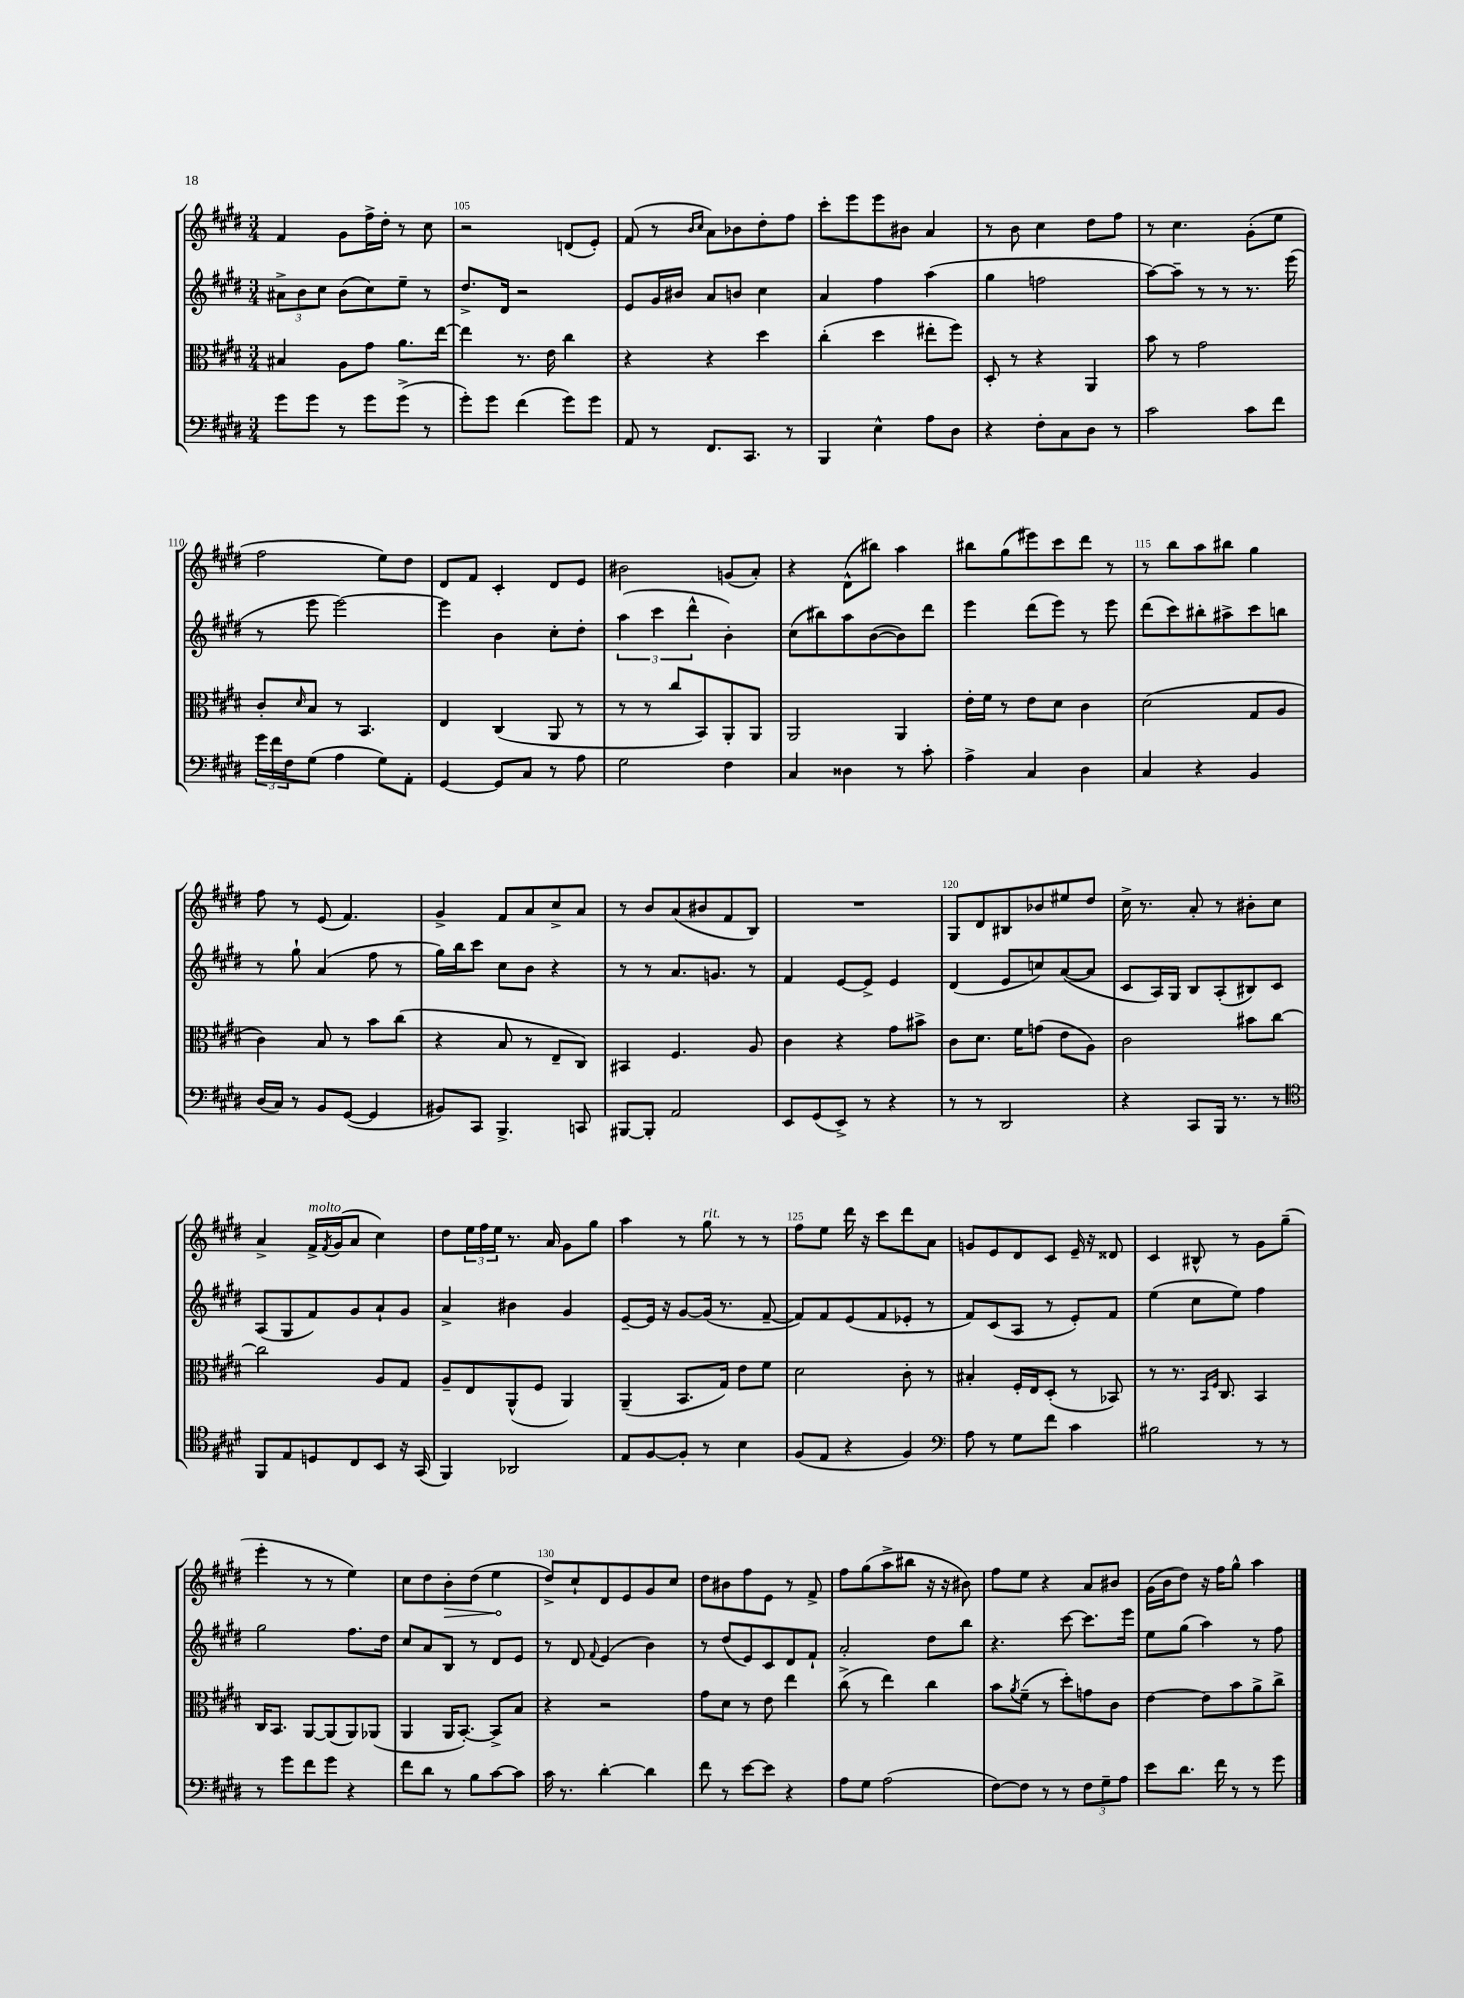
<<
\new StaffGroup <<
\new Staff = "s0" {
    \clef treble \key e \major \numericTimeSignature \time 3/4
    fis'4 gis'8 fis''16-> dis''16-. r8 cis''8 |
    r2 d'8( e'8-.) |
    fis'8( r8 \grace { b'16 cis''16 } a'8) bes'8 dis''8-. fis''8 |
    cis'''8-. e'''8 e'''8 bis'8 a'4 |
    r8 b'8 cis''4 dis''8 fis''8 |
    r8 cis''4. gis'8-.( e''8 |
    fis''2 e''8) dis''8 |
    dis'8 fis'8 cis'4-. dis'8 e'8 |
    bis'2 g'8( a'8-.) |
    r4 dis'8-^( bis''8) a''4 |
    bis''8 gis''8( eis'''8) cis'''8 dis'''8 r8 |
    r8 b''8 a''8 bis''8 gis''4 |
    fis''8 r8 e'8( fis'4.) |
    gis'4-> fis'8 a'8 cis''8-> a'8 |
    r8 b'8 a'8( bis'8 fis'8 b8) |
    R2. |
    gis8 dis'8 bis8 bes'8 eis''8 dis''8 |
    cis''16-> r8. a'8-. r8 bis'8-. cis''8 |
    a'4-> fis'16->^\markup { \italic "molto" } \acciaccatura { fis'8 } gis'16( a'8 cis''4) |
    dis''8 \tuplet 3/2 { e''16 fis''16 e''16 } r8. a'16 gis'8 gis''8 |
    a''4 r8 gis''8^\markup { \italic "rit." } r8 r8 |
    fis''8 e''8 dis'''16 r16 cis'''8 dis'''8 a'8 |
    g'8 e'8 dis'8 cis'8 e'16-- r16 disis'8 |
    cis'4 bis8-^ r8 gis'8 gis''8--( |
    e'''4-. r8 r8 e''4) |
    cis''8 dis''8 \once \override Hairpin.circled-tip = ##t b'8-.\> dis''8( e''4\! |
    dis''8->) cis''8-! dis'8 e'8 gis'8 cis''8 |
    dis''8 bis'8 fis''8 e'8 r8 fis'8-> |
    fis''8 gis''8( a''8-> bis''8 r16 r16 bis'8) |
    fis''8 e''8 r4 a'8 bis'8 |
    gis'16( b'16 dis''8) r16 fis''16 gis''8-^ a''4 \bar "|." |
}
\new Staff = "s1" {
    \clef treble \key e \major \numericTimeSignature \time 3/4
    \tuplet 3/2 { ais'8-> b'8 cis''8 } b'8( cis''8) e''8-- r8 |
    dis''8.-> dis'16 r2 |
    e'8 gis'16 bis'16 a'8 b'8 cis''4 |
    a'4 fis''4 a''4( |
    gis''4 f''2 |
    a''8~) a''8-- r8 r8 r8. e'''16( |
    r8 e'''8 e'''2~) |
    e'''4 b'4 cis''8-. dis''8-. |
    \tuplet 3/2 { a''4( cis'''4 dis'''4-^ } b'4-.) |
    cis''8( bis''8) a''8 b'8~( b'8) dis'''8 |
    e'''4 dis'''8( e'''8) r8 e'''8 |
    dis'''8( cis'''8) bis''8-. ais''8-> cis'''8 b''8 |
    r8 gis''8-! a'4( fis''8 r8 |
    gis''16) b''16 cis'''8 cis''8 b'8 r4 |
    r8 r8 a'8. g'8. r8 |
    fis'4 e'8~ e'8-> e'4 |
    dis'4( e'8 c''8) a'8~( a'8 |
    cis'8 a16) gis16 b8 a8-.( bis8) cis'8 |
    a8( gis8 fis'8) gis'8 a'8-! gis'8 |
    a'4-> bis'4 gis'4 |
    e'8~-- e'16 r16 gis'8~ gis'16( r8. fis'8~-- |
    fis'8) fis'8 e'8( fis'8 ees'8-. r8 |
    fis'8) cis'8( a8 r8 e'8-.) fis'8 |
    e''4( cis''8 e''8) fis''4 |
    gis''2 fis''8. dis''16 |
    cis''8 a'8 b8 r8 dis'8 e'8 |
    r8 dis'8 \appoggiatura { fis'8 } e'4( b'4) |
    r8 dis''8( e'8) cis'8 dis'8 fis'8-! |
    a'2-. dis''8 b''8 |
    r4. cis'''8~ cis'''8. e'''16 |
    e''8 gis''8( a''4) r8 fis''8 \bar "|." |
}
\new Staff = "s2" {
    \clef alto \key e \major \numericTimeSignature \time 3/4
    bis4 a8 gis'8 a'8. e''16~ |
    e''4 r8. e'16 cis''4 |
    r4 r4 dis''4 |
    cis''4-.( dis''4 eis''8-. fis''8) |
    dis8-. r8 r4 a,4 |
    b'8 r8 gis'2 |
    cis'8-. \grace { dis'16 } b8 r8 b,4. |
    e4 cis4( a,8 r8 |
    r8 r8 cis''8 b,8) a,8-. a,8 |
    a,2 a,4 |
    e'16-. fis'16 r8 e'8 dis'8 cis'4 |
    dis'2( gis8 a8 |
    cis'4) b8 r8 b'8 cis''8( |
    r4 b8 r8 e8-- cis8) |
    bis,4 fis4. a8 |
    cis'4 r4 gis'8 bis'8-> |
    cis'8 dis'8. fis'16 g'8( e'8 a8) |
    cis'2 bis'8 cis''8~ |
    cis''2 a8 gis8 |
    a8-- e8 a,8-^( fis8 a,4) |
    a,4--( b,8. gis16) e'8 fis'8 |
    dis'2 cis'8-. r8 |
    bis4-. fis16-. e16 dis8-.( r8 bes,8) |
    r8 r8. \grace { b,16 fis16 } cis8. b,4 |
    cis16 b,8. a,8~ a,8( a,8) aes,8( |
    a,4 a,16 b,8.~-.) b,8-> b8 |
    r4 r2 |
    gis'8 dis'8 r8 e'8 e''4 |
    cis''8->( r8 e''4) cis''4 |
    b'8 \acciaccatura { a'8 } fis'8--( r8 dis''8-.) g'8 cis'8 |
    e'4~ e'8 b'8 a'8-> cis''8-> \bar "|." |
}
\new Staff = "s3" {
    \clef bass \key e \major \numericTimeSignature \time 3/4
    gis'8 gis'8 r8 gis'8 gis'8->( r8 |
    gis'8-.) gis'8 fis'4( gis'8) gis'8 |
    a,8 r8 fis,8. cis,8. r8 |
    b,,4 e4-^ a8 dis8 |
    r4 fis8-. cis8 dis8 r8 |
    cis'2 cis'8 fis'8 |
    \tuplet 3/2 { gis'16 fis'16 fis16 } gis8( a4 gis8) a,8-. |
    gis,4~ gis,8 cis8 r8 a8 |
    gis2 fis4 |
    cis4 disis4 r8 cis'8-. |
    a4-> cis4 dis4 |
    cis4 r4 b,4 |
    dis16( cis16) r8 b,8 gis,8~( gis,4 |
    bis,8) cis,8 b,,4.-> c,8 |
    bis,,8~ bis,,8-. a,2 |
    e,8 gis,8( e,8->) r8 r4 |
    r8 r8 dis,2 |
    r4 cis,8 b,,16 r8. r8 |
    \clef tenor fis,8 e8 d8 cis8 b,8 r16 gis,16( |
    fis,4) aes,2 |
    e8 fis8~ fis8-. r8 b4 |
    fis8( e8 r4 fis4) |
    \clef bass a8 r8 gis8 fis'8 cis'4 |
    bis2 r8 r8 |
    r8 gis'8 fis'8 gis'8 r4 |
    fis'8 dis'8 r8 b8 cis'8~ cis'8 |
    cis'16 r8. dis'4~-. dis'4 |
    fis'8 r8 e'8~ e'8 r4 |
    a8 gis8 a2( |
    fis8~) fis8 r8 r8 \tuplet 3/2 { fis8 gis8-- a8 } |
    e'8 dis'8. fis'16 r8 r8 gis'8 \bar "|." |
}
>>
>>
\layout { \context { \Score currentBarNumber = #104 \override BarNumber.break-visibility = ##(#f #t #t) barNumberVisibility = #(every-nth-bar-number-visible 5) } }
